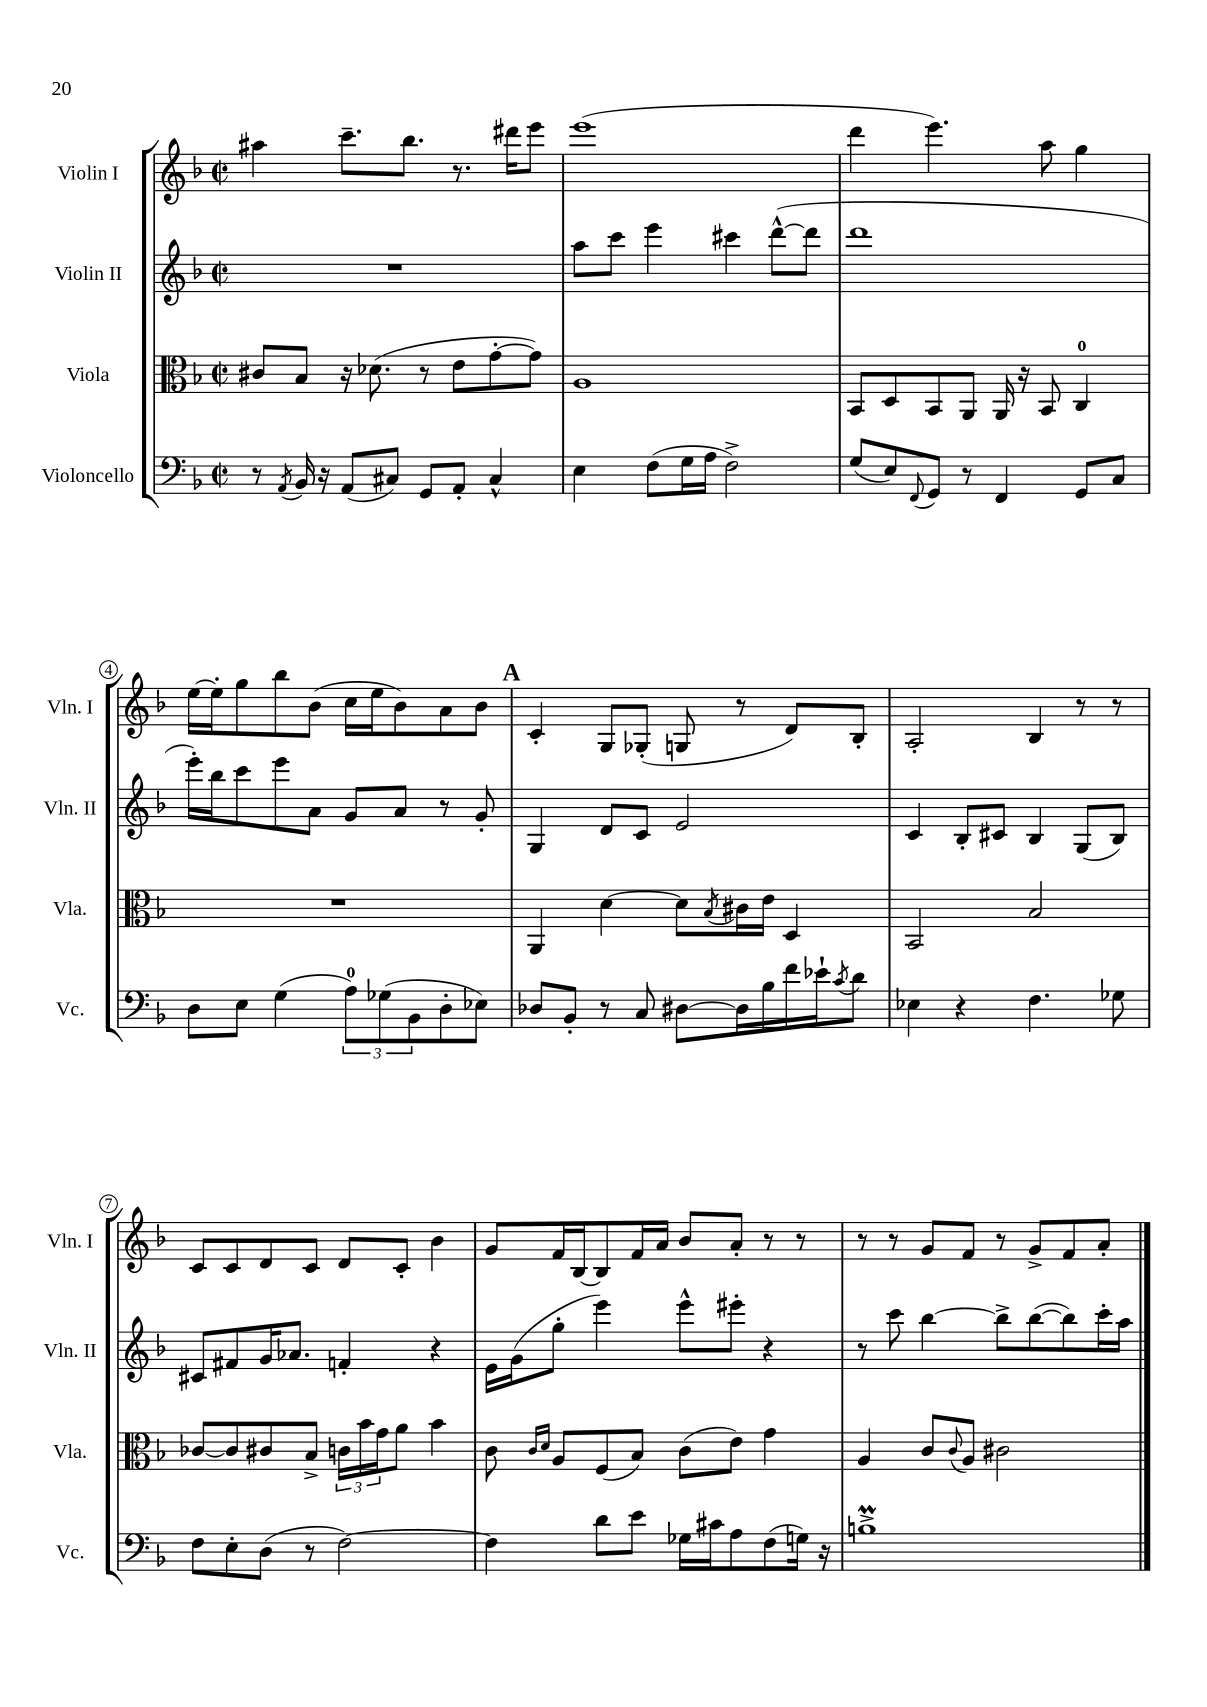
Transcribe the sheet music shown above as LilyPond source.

<<
\new StaffGroup <<
\new Staff = "s0" \with { instrumentName = "Violin I" shortInstrumentName = "Vln. I" } {
    \clef treble \key f \major \defaultTimeSignature \time 2/2
    ais''4 c'''8.-- bes''8. r8. dis'''16 e'''8 |
    e'''1( |
    d'''4 e'''4.) a''8 g''4 |
    e''16~ e''16-. g''8 bes''8 bes'8( c''16 e''16 bes'8) a'8 bes'8 |
    \mark \markup { \bold "A" } c'4-. g8 ges8-.( g8 r8 d'8) bes8-. |
    a2-. bes4 r8 r8 |
    c'8 c'8 d'8 c'8 d'8 c'8-. bes'4 |
    g'8 f'16 bes16~ bes8 f'16 a'16 bes'8 a'8-. r8 r8 |
    r8 r8 g'8 f'8 r8 g'8-> f'8 a'8-. \bar "|." |
}
\new Staff = "s1" \with { instrumentName = "Violin II" shortInstrumentName = "Vln. II" } {
    \clef treble \key f \major \defaultTimeSignature \time 2/2
    R1 |
    a''8 c'''8 e'''4 cis'''4 d'''8~-^( d'''8 |
    d'''1 |
    e'''16-.) bes''16 c'''8 e'''8 a'8 g'8 a'8 r8 g'8-. |
    \mark \markup { \bold "A" } g4 d'8 c'8 e'2 |
    c'4 bes8-. cis'8 bes4 g8( bes8) |
    cis'8 fis'8 g'16 aes'8. f'4-. r4 |
    e'16 g'16( g''8-. e'''4) e'''8-^ eis'''8-. r4 |
    r8 c'''8 bes''4~ bes''8-> bes''8~( bes''8) c'''16-. a''16 \bar "|." |
}
\new Staff = "s2" \with { instrumentName = "Viola" shortInstrumentName = "Vla." } {
    \clef alto \key f \major \defaultTimeSignature \time 2/2
    cis'8 bes8 r16 des'8.( r8 e'8 g'8~-. g'8) |
    a1 |
    bes,8 d8 bes,8 a,8 a,16 r16 bes,8 c4-0 |
    R1 |
    \mark \markup { \bold "A" } a,4 d'4~ d'8 \acciaccatura { bes8 } cis'16 e'16 d4 |
    bes,2 bes2 |
    ces'8~ ces'8 cis'8 bes8-> \tuplet 3/2 { c'16 bes'16 g'16 } a'8 bes'4 |
    c'8 \grace { c'16 d'16 } a8 f8( bes8) c'8( e'8) g'4 |
    a4 c'8 \appoggiatura { c'8 } a8 cis'2 \bar "|." |
}
\new Staff = "s3" \with { instrumentName = "Violoncello" shortInstrumentName = "Vc." } {
    \clef bass \key f \major \defaultTimeSignature \time 2/2
    r8 \acciaccatura { a,8 } bes,16 r16 a,8( cis8) g,8 a,8-. cis4-^ |
    e4 f8( g16 a16 f2->) |
    g8( e8) \appoggiatura { f,8 } g,8 r8 f,4 g,8 c8 |
    d8 e8 g4( \tuplet 3/2 { a8-0) ges8( bes,8 } d8-. ees8) |
    \mark \markup { \bold "A" } des8 bes,8-. r8 c8 dis8~ dis16 bes16 f'16 ees'16-! \acciaccatura { c'8 } d'8 |
    ees4 r4 f4. ges8 |
    f8 e8-. d8( r8 f2~) |
    f4 d'8 e'8 ges16 cis'16 a8 f8( g16) r16 |
    b1->\prall \bar "|." |
}
>>
>>
\layout { \context { \Score \override BarNumber.stencil = #(make-stencil-circler 0.1 0.3 ly:text-interface::print) } }
